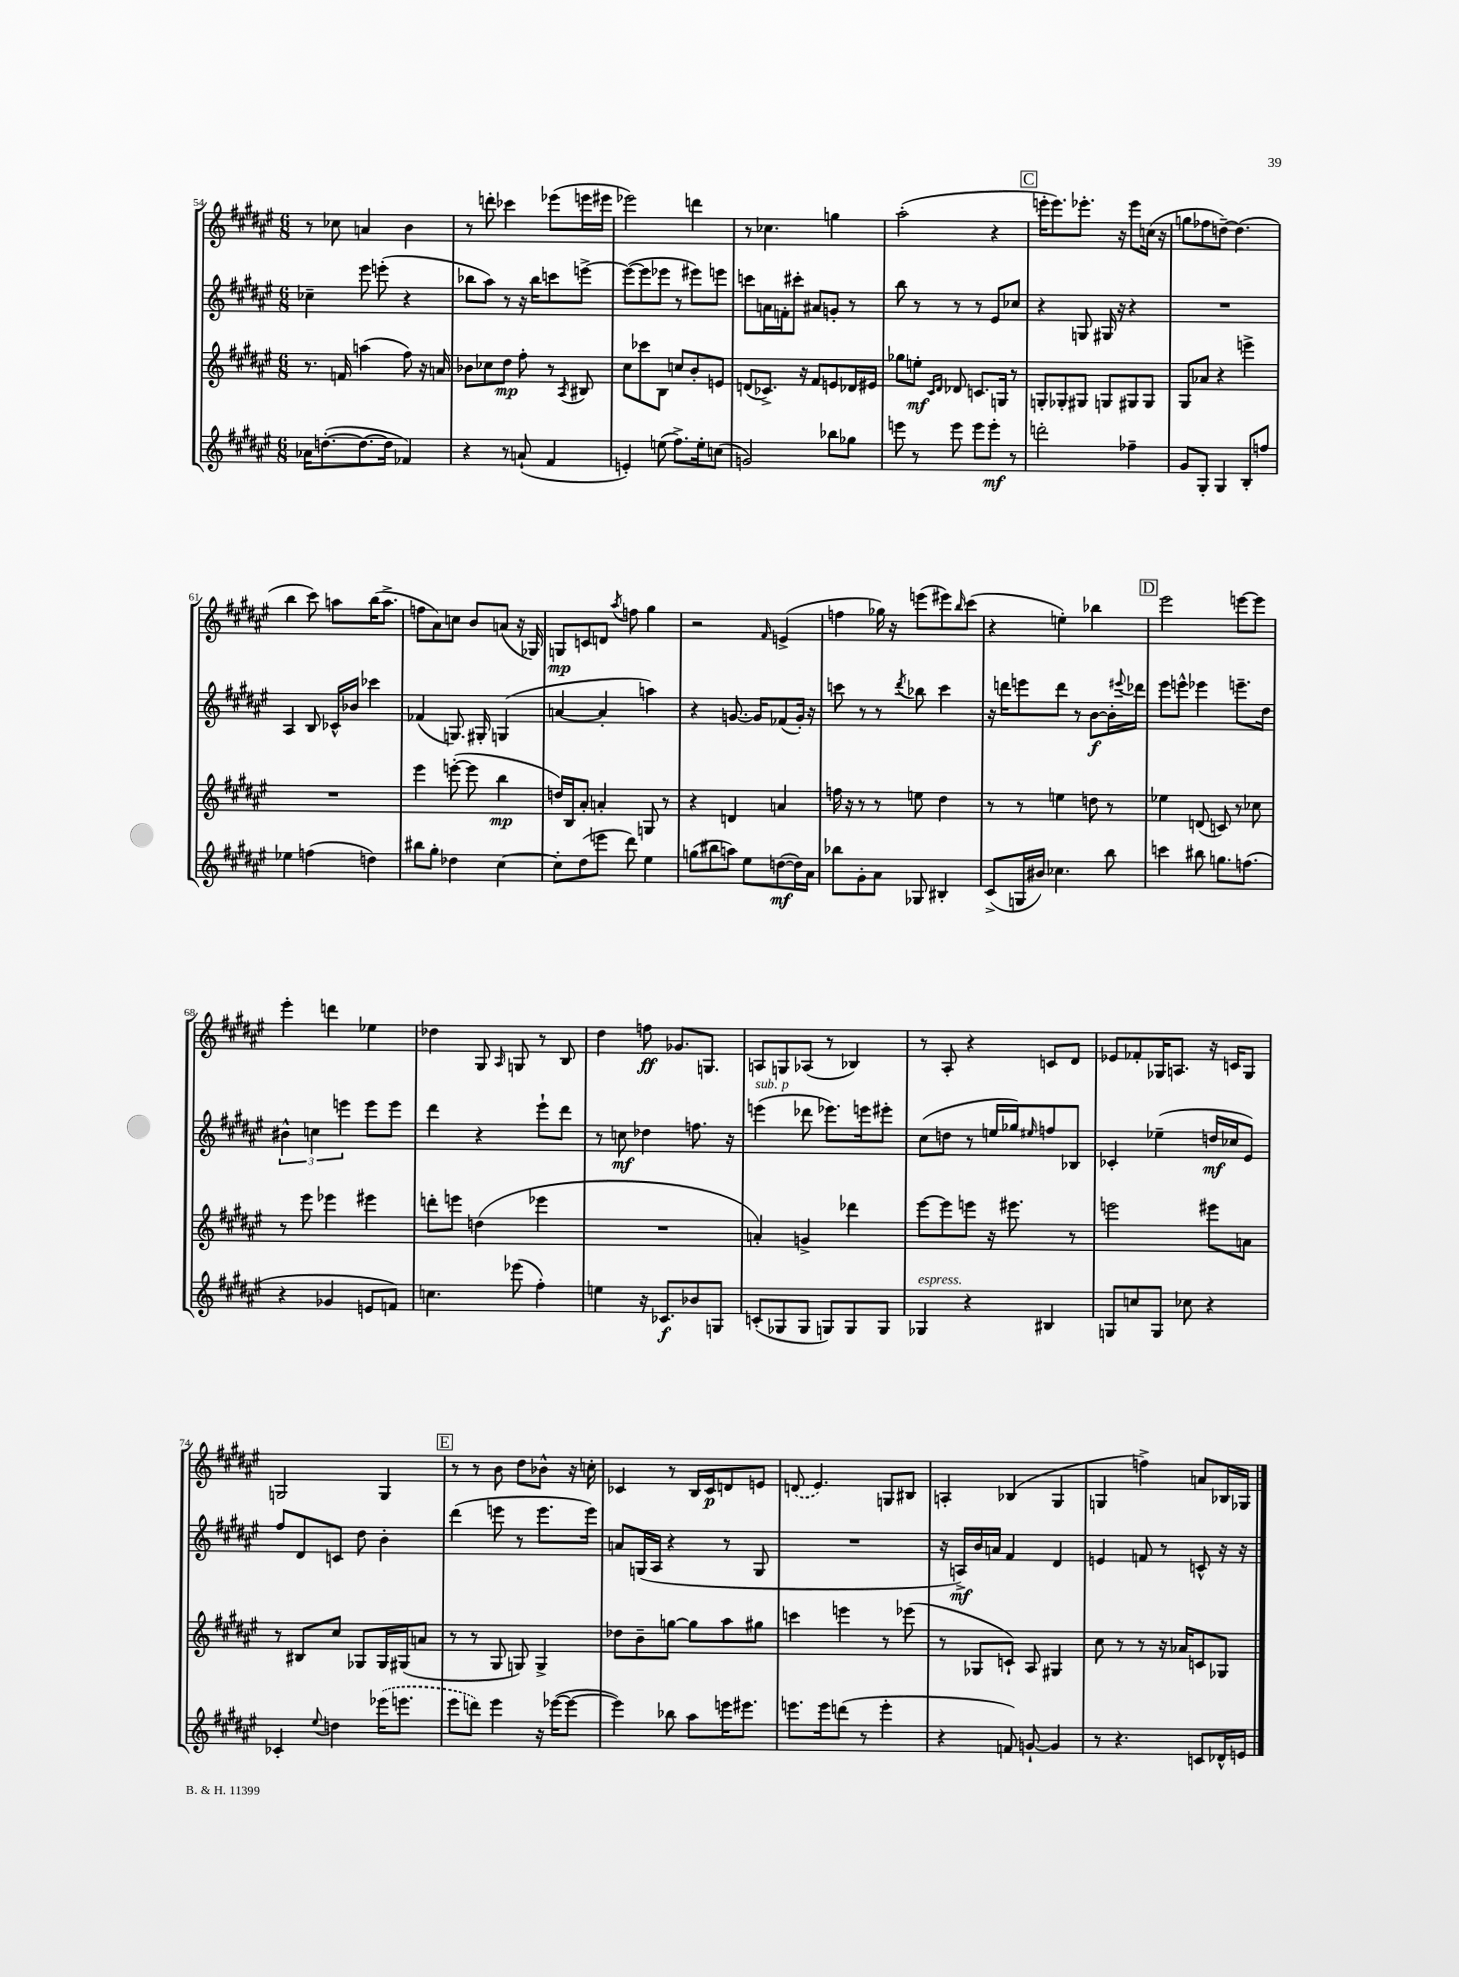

**kern	**dynam	**kern	**dynam	**kern	**dynam	**kern	**dynam
*part4	*part4	*part3	*part3	*part2	*part2	*part1	*part1
*staff4	*staff4	*staff3	*staff3	*staff2	*staff2	*staff1	*staff1
*clefG2	*	*clefG2	*	*clefG2	*	*clefG2	*
*k[f#c#g#d#a#e#]	*	*k[f#c#g#d#a#e#]	*	*k[f#c#g#d#a#e#]	*	*k[f#c#g#d#a#e#]	*
*M6/8	*	*M6/8	*	*M6/8	*	*M6/8	*
=54	=54	=54	=54	=54	=54	=54	=54
16a-X\KL	.	8.r	.	4cc-X~\	.	8r	.
([8.ddn'\	.	.	.	.	.	.	.
.	.	.	.	.	.	8cc-X\	.
.	.	16fn/	.	.	.	.	.
8.dd\_	.	(4aan\	.	8eee#\	.	4an/	.
.	.	.	.	(8eeen'\	.	.	.
16dd\Jk]	.	.	.	.	.	.	.
4f-X/)	.	8ff#\)	.	4r	.	4b\	.
.	.	16r	.	.	.	.	.
.	.	16an/	.	.	.	.	.
=55	=55	=55	=55	=55	=55	=55	=55
4r	.	8b-X\L	.	8bb-X\L	.	8r	.
.	.	8cc-X\	.	8aa#\J)	.	8dddn'\	.
8r	.	8dd#\J	mp	8r	.	4ccc-X\	.
(8an`/	.	8ff#'\	.	16r	.	.	.
.	.	.	.	16bb-\KL	.	.	.
4f#/	.	8r	.	8cccn\	.	(8eee-X\L	.
.	.	8qA#/	.	.	.	.	.
.	.	8B#X/	.	[8eeen^\J	.	16eeen\L	.
.	.	.	.	.	.	16eee#X\JJ	.
=56	=56	=56	=56	=56	=56	=56	=56
4en'/)	.	8cc#\L	.	(8eee\L_	.	2eee-X\)	.
.	.	8ccc-X\	.	8eee\]	.	.	.
(8een\	.	8B\J	.	8eee-X\J	.	.	.
8.ff#^\L)	.	8ccn/L	.	8r	.	.	.
.	.	8b'/	.	8eee#X\L)	.	4dddn\	.
16ee'\k	.	.	.	.	.	.	.
(8ccn\J	.	8en/J	.	8eeen\J	.	.	.
=57	=57	=57	=57	=57	=57	=57	=57
2gn/)	.	(8dn/L	.	8cccn\L	.	8r	.
.	.	8.c-X^/J)	.	16an\L	.	4.cc-X\	.
.	.	.	.	16fn'\J	.	.	.
.	.	.	.	8ccc#X'\J	.	.	.
.	.	16r	.	.	.	.	.
.	.	8f#/L	.	8a#X/L	.	.	.
8bb-X\L	.	8en/	.	8gn'/J	.	4ggn\	.
8gg-X\J	.	16d-X/L	.	8r	.	.	.
.	.	16e#X/JJ	.	.	.	.	.
=58	=58	=58	=58	=58	=58	=58	=58
8eeen\	.	8gg-X\L	.	8bb\	.	(2aa#'\	.
8r	.	8een'\J	mf	8r	.	.	.
.	.	16qqc#/LL	.	.	.	.	.
.	.	16qqd#/JJ	.	.	.	.	.
8eee\	.	8d-X/	.	8r	.	.	.
8eee\L	.	8.cn/L	.	8r	.	.	.
8eee'\J	mf	.	.	8e#/L	.	4r	.
.	.	16Gn/Jk	.	.	.	.	.
8r	.	8r	.	8cc-X/J	.	.	.
!!LO:REH:place=s1:t=C
=59	=59	=59	=59	=59	=59	=59	=59
2dddn'\	.	8Gn'/L	.	4r	.	16eeen'\KL	.
.	.	.	.	.	.	8.eee\)	.
.	.	8G-X'/	.	.	.	.	.
.	.	8G#X/J	.	8Gn/	.	8.eee-X'\J	.
.	.	8Gn/L	.	16G#X/	.	.	.
.	.	.	.	16r	.	16r	.
4ff-X~\	.	8G#X/	.	4r	.	8eee-\L	.
.	.	8G#/J	.	.	.	(16ccn\Jk	.
.	.	.	.	.	.	16r	.
=60	=60	=60	=60	=60	=60	=60	=60
8g#/L	.	8G#/L	.	2.r	.	8ggn\L	.
8G#'/J	.	8a-X/J	.	.	.	8ff-X\	.
4G#/	.	4r	.	.	.	[8ddn~\J)	.
.	.	.	.	.	.	(4.dd\]	.
8B'/L	.	4eeen^\	.	.	.	.	.
8ffn/J	.	.	.	.	.	.	.
!!LO:LB:g=z
=61	=61	=61	=61	=61	=61	=61	=61
4ee-X\	.	2.r	.	4A#/	.	4bb\	.
(4ffn\	.	.	.	8B/	.	8ccc#\)	.
.	.	.	.	16c-X^^/LL	.	8aan\L	.
.	.	.	.	16b-X/JJ	.	.	.
4ddn\)	.	.	.	4ccc-X\	.	(16bb\K	.
.	.	.	.	.	.	8.aa^\J	.
=62	=62	=62	=62	=62	=62	=62	=62
8bb#X\L	.	4eee#\	.	(4f-X/	.	8ffn\L	.
8gg#'\J	.	.	.	.	.	8a#\)	.
4dd-X\	.	([8eeen'\	.	8.Gn/)	.	8ccn\J	.
.	.	8eee\]	.	.	.	8b/L	.
.	.	.	.	16G#X'/	.	.	.
[4cc#\	.	4bb\	mp	(4Gn/	.	(8an/J	.
.	.	.	.	.	.	16r	.
.	.	.	.	.	.	16G-X/)	.
=63	=63	=63	=63	=63	=63	=63	=63
8cc#'\L]	.	16ddn/LL)	.	[4an/	.	8Gn/L	mp
.	.	16B/J	.	.	.	.	.
(8dd#\	.	8a#'/J	.	.	.	8cn/	.
8eeen\J	.	4an'/	.	4a'/]	.	8dn/J	.
.	.	.	.	.	.	8qaa#/	.
8ddd#\)	.	.	.	.	.	8ffn\	.
4ee#\	.	8Gn/	.	4aan\)	.	4gg#\	.
.	.	8r	.	.	.	.	.
=64	=64	=64	=64	=64	=64	=64	=64
(8ggn\L	.	4r	.	4r	.	2r	.
8bb#X\	.	.	.	.	.	.	.
8aan\J)	.	4dn/	.	[8.gn/	.	.	.
8ee#\L	.	.	.	.	.	.	.
.	.	.	.	16g/KL]	.	.	.
.	.	.	.	.	.	16qqf#/	.
([8ddn\	mf	4an/	.	(8f-X/	.	(4en^/	.
16dd\L])	.	.	.	16g'/Jk)	.	.	.
16a#\JJ	.	.	.	16r	.	.	.
=65	=65	=65	=65	=65	=65	=65	=65
8bb-X\L	.	16ffn\	.	8cccn\	.	4ffn\	.
.	.	16r	.	.	.	.	.
8g#'\	.	8r	.	8r	.	.	.
8a#\J	.	8r	.	8r	.	16gg-X\)	.
.	.	.	.	.	.	16r	.
.	.	.	.	8qddd#/	.	.	.
8G-X/	.	8een\	.	8bb-X\	.	(8eeen\L	.
4B#X'/	.	4dd#\	.	4ccc\	.	8eee#X\)	.
.	.	.	.	.	.	16qqbb/	.
.	.	.	.	.	.	(8ccc#\J	.
=66	=66	=66	=66	=66	=66	=66	=66
(8c#^/L	.	8r	.	16r	.	4r	.
.	.	.	.	16dddn\KL	.	.	.
16Gn/L	.	8r	.	8eeen\	.	.	.
16b#X/JJ)	.	.	.	.	.	.	.
4.cc-X\	.	4een\	.	8ddd\J	.	4een'\)	.
.	.	.	.	8r	.	.	.
.	.	8ddn\	.	[8b\L	f	4bb-X\	.
8bb\	.	8r	.	16b'\L]	.	.	.
.	.	.	.	8qqeee#X/	.	.	.
.	.	.	.	16ddd-X\JJ	.	.	.
!!LO:REH:place=s1:t=D
=67	=67	=67	=67	=67	=67	=67	=67
4cccn\	.	4ee-X\	.	8eee#\L	.	2eee#\	.
.	.	.	.	8eeen^^\J	.	.	.
8bb#X\	.	(8dn/	.	4eee-X\	.	.	.
8.ggn\L	.	8cn/)	.	.	.	.	.
.	.	8r	.	8.eeen~\L	.	[8eeen\L	.
(8.ffn\J	.	.	.	.	.	.	.
.	.	8cc-X\	.	.	.	8eee\J]	.
.	.	.	.	16dd#\Jk	.	.	.
!!LO:LB:g=z
=68	=68	=68	=68	=68	=68	=68	=68
4r	.	8r	.	6b#X^^\	.	4eee#'\	.
.	.	8eee#\	.	.	.	.	.
.	.	.	.	6ccn\	.	.	.
4g-X/	.	4eee-X\	.	.	.	4dddn\	.
.	.	.	.	6eeen\	.	.	.
8en/L	.	4eee#X\	.	8eee\L	.	4ee-X\	.
8fn/J)	.	.	.	8eee\J	.	.	.
=69	=69	=69	=69	=69	=69	=69	=69
4.ccn\	.	8dddn'\L	.	4ddd#\	.	4dd-X\	.
.	.	8eeen\J	.	.	.	.	.
.	.	(4ddn\	.	4r	.	8G#/	.
.	.	.	.	.	.	16qqA#/	.
(8eee-X\	.	.	.	.	.	8Gn/	.
4ff#'\)	.	4eee-X\	.	8eee#`\L	.	8r	.
.	.	.	.	8ddd#\J	.	8B/	.
=70	=70	=70	=70	=70	=70	=70	=70
4een\	.	2.r	.	8r	.	4dd#\	.
.	.	.	.	8ccn\	mf	.	.
16r	.	.	.	4dd-X\	.	8ffn\	ff
8.c-X/L	f	.	.	.	.	.	.
.	.	.	.	.	.	8.g-X/L	.
8b-X/	.	.	.	8.ffn\	.	.	.
.	.	.	.	.	.	8.Gn/J	.
8Gn/J	.	.	.	.	.	.	.
.	.	.	.	16r	.	.	.
=71	=71	=71	=71	=71	=71	=71	=71
!	!	!	!	!LO:TX:a:i:t=sub. p	!	!	!
(8cn'/L	.	4an'/)	.	(4eeen\	.	8An/L	.
8G-X/	.	.	.	.	.	8Gn/	.
8G-/J	.	4gn^/	.	8ddd-X\	.	(8A-X/J	.
8Gn/L)	.	.	.	8.eee-X\L)	.	8r	.
8G/	.	4ddd-X\	.	.	.	4B-X/)	.
.	.	.	.	16eeen\k	.	.	.
8G/J	.	.	.	8eee#X'\J	.	.	.
=72	=72	=72	=72	=72	=72	=72	=72
!LO:TX:a:i:t=espress.	!	!	!	!	!	!	!
4G-X/	.	[8eee#\L	.	(8cc#\L	.	8r	.
.	.	8eee#\]	.	8ddn\J	.	8A#'/	.
4r	.	8eeen\J	.	8r	.	4r	.
.	.	16r	.	16een/LL	.	.	.
.	.	8.eee#X\	.	16gg-X/J)	.	.	.
.	.	.	.	16qqee#X/	.	.	.
4B#X/	.	.	.	8ffn/	.	8cn/L	.
.	.	8r	.	8B-X/J	.	8d#/J	.
=73	=73	=73	=73	=73	=73	=73	=73
8Gn/L	.	2eeen\	.	4c-X'/	.	8e-X/L	.
8ccn/	.	.	.	.	.	8f-X'/	.
8G/J	.	.	.	(4ee-X~\	.	16G-X/K	.
.	.	.	.	.	.	8.An/J	.
8cc-X\	.	.	.	.	.	.	.
4r	.	8eee#X\L	.	16ddn/LL	mf	16r	.
.	.	.	.	16cc-X/J	.	16cn/KL	.
.	.	8an\J	.	8e#/J)	.	8G-/J	.
!!LO:LB:g=z
=74	=74	=74	=74	=74	=74	=74	=74
4c-X'/	.	8r	.	8ff#/L	.	2Gn/	.
.	.	8B#X/L	.	8d#/	.	.	.
8qqee#/	.	.	.	.	.	.	.
4ddn\	.	8cc#/J	.	8cn/J	.	.	.
.	.	8G-X/L	.	8dd#\	.	.	.
(16eee-X\KL	.	16G-/L	.	4b'\	.	4G/	.
8.eeen\J	.	(16G#X/J	.	.	.	.	.
.	.	8an/J	.	.	.	.	.
!!LO:REH:place=s1:t=E
=75	=75	=75	=75	=75	=75	=75	=75
8eee#\L	.	8r	.	(4ddd#\	.	8r	.
8dddn\J)	.	8r	.	.	.	8r	.
4eee#\	.	8G#/	.	8eeen\	.	8b\	.
.	.	8Gn/)	.	8r	.	8dd#\L	.
16r	.	4G^/	.	8.eee\L	.	8b-X^^\J	.
([16eee-X\KL	.	.	.	.	.	.	.
8eee-\J_	.	.	.	.	.	16r	.
.	.	.	.	16eee\Jk)	.	16ccn'\	.
=76	=76	=76	=76	=76	=76	=76	=76
4eee-\])	.	8dd-X\L	.	8an/L	.	4c-X/	.
.	.	8b~\	.	(16Gn/L	.	.	.
.	.	.	.	16A#/JJ	.	.	.
8bb-X\	.	[8ggn\J	.	4r	.	8r	.
8aa#\L	.	8gg\L]	.	.	.	16B/LL	.
.	.	.	.	.	.	16c-/J	p
16eeen\K	.	8aa#\	.	8r	.	8dn/	.
8.eee#X\J	.	.	.	.	.	.	.
.	.	8gg#X\J	.	8G/	.	8en/J	.
=77	=77	=77	=77	=77	=77	=77	=77
8.eeen\L	.	4cccn\	.	2.r	.	(8dn/	.
.	.	.	.	.	.	4.e#/)	.
16eee\k	.	.	.	.	.	.	.
(8dddn\J	.	4eeen\	.	.	.	.	.
8r	.	.	.	.	.	.	.
4eee'\	.	8r	.	.	.	8Gn/L	.
.	.	(8eee-X\	.	.	.	8B#X/J	.
=78	=78	=78	=78	=78	=78	=78	=78
4r	.	8r	.	16r	.	4An'/	.
.	.	.	.	16An^/LL)	mf	.	.
.	.	8G-X/L	.	16b/	.	.	.
.	.	.	.	16an/JJ	.	.	.
8fn/)	.	8cn`/J)	.	4f#/	.	(4B-X/	.
[8gn`/	.	8A#/	.	.	.	.	.
4g/]	.	4G#X/	.	4d#/	.	4G#/	.
=79	=79	=79	=79	=79	=79	=79	=79
8r	.	8cc#\	.	4en/	.	4Gn/	.
4.r	.	8r	.	.	.	.	.
.	.	8r	.	8fn/	.	4ffn^\)	.
.	.	16r	.	8r	.	.	.
.	.	16a-X/KL	.	.	.	.	.
8cn/L	.	8cn/	.	8cn^^/	.	8an/L	.
16d-X^^/L	.	8G-X/J	.	16r	.	16B-X/L	.
16en/JJ	.	.	.	16r	.	16G-X/JJ	.
==	==	==	==	==	==	==	==
*-	*-	*-	*-	*-	*-	*-	*-
